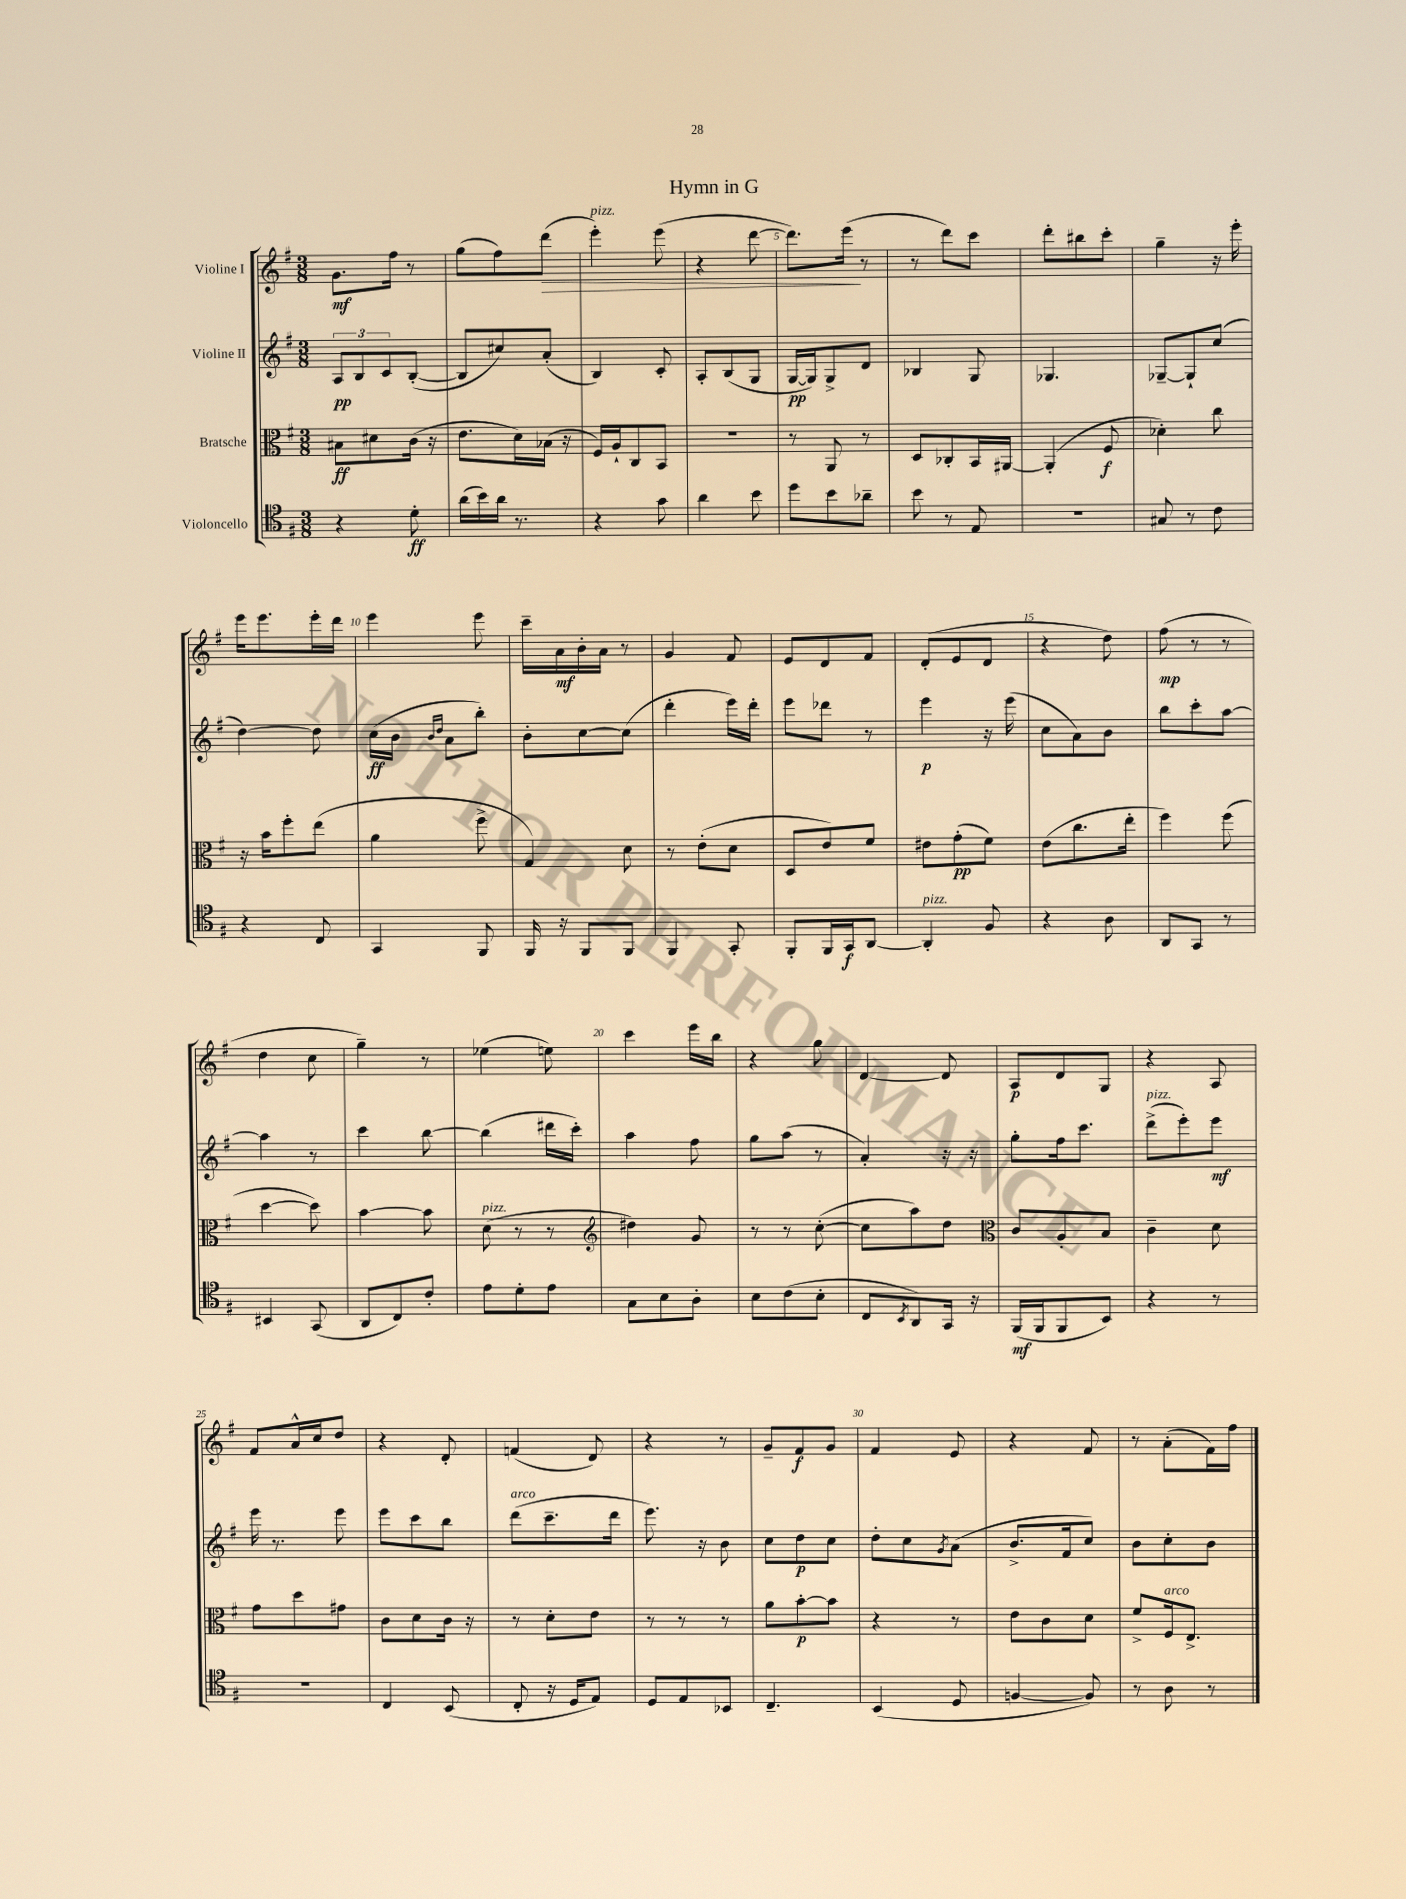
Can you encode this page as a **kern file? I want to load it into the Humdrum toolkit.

**kern	**kern	**kern	**kern
*staff4	*staff3	*staff2	*staff1
*clefC4	*clefC3	*clefG2	*clefG2
*k[f#]	*k[f#]	*k[f#]	*k[f#]
*M3/8	*M3/8	*M3/8	*M3/8
4r	8B#\L	12A/L	8.g\L
.	.	12B/	.
.	8d#\	.	.
.	.	12c/	.
.	.	.	16ff#\Jk
8d'\	(16c\Jk	([8B'/J	8r
.	16r	.	.
=	=	=	=
(16a\LL	8.e\L	8B/]L	(8gg\L
16b\)	.	.	.
16a\JJ	.	8cc#/)	8ff#\)
8.r	16d\L)	.	.
.	(16B-\JJ	(8a'/J	(8ddd\J
.	16r	.	.
=	=	=	=
4r	16F#/LL)	4B/)	4eee'\)
.	16A`/J	.	.
.	8C/	.	.
8g\	8BB/J	8c'/	(8eee\
=	=	=	=
4a\	4.r	8A'/L	4r
.	.	(8B/	.
8b\	.	8G/J	[8ddd\
=	=	=	=
8dd\L	8r	[16G/LL	8.ddd\]L)
.	.	16G/]J)	.
8b\	8AA/	8G^/	.
.	.	.	(16eee\Jk
8a-~\J	8r	8d/J	8r
=	=	=	=
8b\	8D/L	4B-/	8r
8r	8C-'/	.	8ddd\L)
8E/	16BB/L	8G/	8ccc\J
.	[16AA#/JJ	.	.
=	=	=	=
4.r	(4AA#'/]	4.G-/	8ddd'\L
.	.	.	8bb#\
.	8F#/	.	8ccc'\J
=	=	=	=
8G#/	4d-'\)	[8G-~/L	4gg~\
8r	.	8G-`/]	.
8c\	8cc\	(8cc/J	16r
.	.	.	16eee'\
=	=	=	=
4r	16r	[4dd\)	16eee\LK
.	16b\LK	.	8.eee\
.	8ff#'\	.	.
8C/	(8ee\J	8dd\]	16eee'\L
.	.	.	16ddd\JJ
=	=	=	=
4GG/	4a\	(16cc\LL	4eee\
.	.	16b\JJ	.
.	.	16qqb/LL	.
.	.	16qqdd/JJ	.
.	.	8a\L	.
8FF#/	8ff#^\	8bb'\J)	8eee\
=	=	=	=
16FF#/	4G/)	8b'\L	16ccc~\LL
16r	.	.	16a\
8FF#/L	.	[8cc\	16b'\
.	.	.	16a\JJ
8FF#/J	8d\	(8cc\]J	8r
=	=	=	=
4FF#/	8r	4ddd'\	4g/
.	(8e'\L	.	.
8GG'/	8d\J	16eee\LL)	8f#/
.	.	16ddd'\JJ	.
=	=	=	=
8FF#'/L	8D/L	8eee\L	8e/L
16FF#/L	8e/)	8ddd-\J	8d/
16GG/J	.	.	.
[8AA/J	8f#/J	8r	8f#/J
=	=	=	=
4AA'/]	8e#\L	4eee\	(8d'/L
.	(8g'\	.	8e/
8F#/	8f#\J)	16r	8d/J
.	.	(16eee\	.
=	=	=	=
4r	(8e\L	8cc\L	4r
.	8.cc\	8a\)	.
8A\	.	8b\J	8dd\)
.	16ee'\Jk	.	.
=	=	=	=
8AA/L	4ff#\)	8bb\L	(8ff#\
8GG/J	.	8ccc'\	8r
8r	(8ff#\	[8aa\J	8r
=	=	=	=
4BB#/	[4dd\	4aa\]	4dd\
(8GG/	8dd\])	8r	8cc\
=	=	=	=
8AA/L	[4b\	4ccc\	4gg~\)
8C/)	.	.	.
8c'/J	8b\]	[8bb\	8r
=	=	=	=
8e\L	(8d\	(4bb\]	(4ee-\
8d'\	8r	.	.
8e\J	8r	16ddd#\LL	8ee\)
.	.	16ccc'\JJ)	.
=	=	=	=
*	*clefG2	*	*
8G\L	4dd#\)	4aa\	4ccc\
8B\	.	.	.
8A'\J	8g/	8ff#\	16eee\LL
.	.	.	16bb\JJ
=	=	=	=
8B\L	8r	8gg\L	4r
(8c\	8r	(8aa\J	.
8B'\J	([8cc'\	8r	8gg\
=	=	=	=
8C/L	8cc\]L	4a'/)	[4d/
8qBB/	.	.	.
8AA/)	8aa\)	.	.
16GG/Jk	8dd\J	16r	8d/]
16r	.	16r	.
=	=	=	=
*	*clefC3	*	*
(16FF#/LL	8c/L	8gg'\L	8A/L
16FF#/J	.	.	.
8FF#/	8A'/	16ff#\k	8d/
.	.	8.ccc\J	.
8BB/J)	8B/J	.	8G/J
=	=	=	=
4r	4c~\	(8ddd^\L	4r
.	.	8eee'\)	.
8r	8d\	8eee\J	8A/
=	=	=	=
4.r	8g\L	16eee\	8f#/L
.	.	8.r	.
.	8dd\	.	16a^^/L
.	.	.	16cc/J
.	8g#\J	8eee\	8dd/J
=	=	=	=
4C/	8c\L	8eee\L	4r
.	8d\	8ccc\	.
(8BB/	16c\Jk	8bb\J	8d'/
.	16r	.	.
=	=	=	=
8C'/	8r	(8ddd\L	(4f/
16r	8d'\L	8.ccc~\	.
16D/LK	.	.	.
8E/J)	8e\J	.	8d/)
.	.	16ddd\Jk	.
=	=	=	=
8D/L	8r	8.eee\)	4r
8E/	8r	.	.
.	.	16r	.
8BB-/J	8r	8b\	8r
=	=	=	=
4.C~/	8a\L	8cc\L	8g~/L
.	[8b'\	8dd\	8f#/
.	8b\]J	8cc\J	8g/J
=	=	=	=
(4BB/	4r	8dd'\L	4f#/
.	.	8cc\	.
.	.	8qg/	.
8D/	8r	(8a\J	8e/
=	=	=	=
[4F/	8e\L	8.b^/L	4r
.	8c\	.	.
.	.	16f#/k	.
8F/])	8d\J	8cc/J)	8f#/
=	=	=	=
8r	8f#^/L	8b\L	8r
8A\	16F#/k	8cc'\	(8a'\L
.	8.E^/J	.	.
8r	.	8b\J	16f#\L)
.	.	.	16ff#\JJ
==	==	==	==
*-	*-	*-	*-
